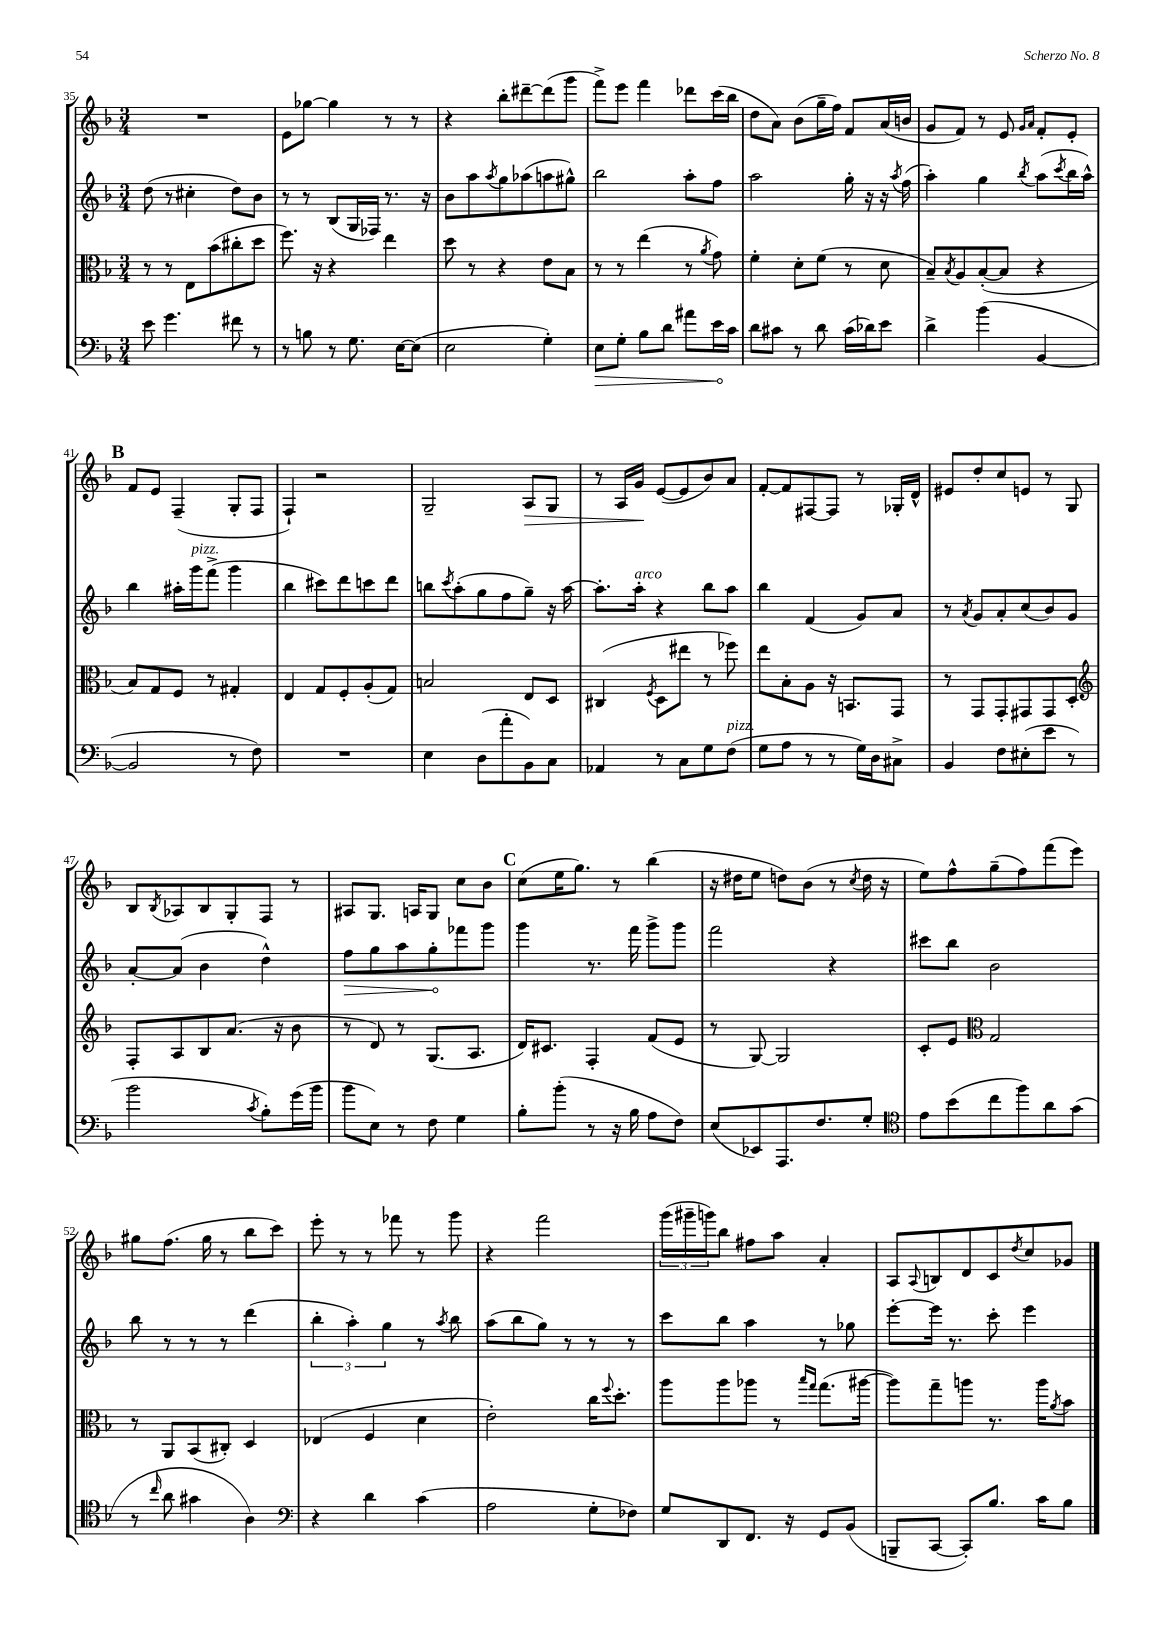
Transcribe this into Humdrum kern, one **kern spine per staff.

**kern	**kern	**kern	**kern
*staff4	*staff3	*staff2	*staff1
*clefF4	*clefC3	*clefG2	*clefG2
*k[b-]	*k[b-]	*k[b-]	*k[b-]
*M3/4	*M3/4	*M3/4	*M3/4
8e\	8r	(8dd\	2.r
4.g\	8r	8r	.
.	8E\L	4cc#'\	.
.	(8b-\	.	.
8f#\	8cc#'\	8dd\L)	.
8r	8dd\J	8b-\J	.
=	=	=	=
8r	8.ff\)	8r	8e\L
8B\	.	8r	[8gg-\J
.	16r	.	.
8r	4r	(8B-/L	4gg-\]
8.G\	.	16G/L	.
.	.	16F-/JJ)	.
.	4ee\	8.r	8r
[16E\LK	.	.	.
(8E\]J	.	.	8r
.	.	16r	.
=	=	=	=
2E\	8dd\	8b-\L	4r
.	8r	8aa\	.
.	.	8qaa/	.
.	4r	8gg\	8bb-'\L
.	.	(8aa-\	[8ddd#~\
4G'\)	8e\L	8aa\	(8ddd#\]
.	8B-\J	8gg#^^\J)	8ggg\J
=	=	=	=
8E\L	8r	2bb-\	8fff^\L)
8G'\J	8r	.	8eee\J
8B-\L	(4ee\	.	4fff\
8d\J	.	.	.
8a#\L	8r	8aa'\L	8ddd-\L
.	8qa/	.	.
16e\L	8g\)	8ff\J	(16ccc\L
16c\JJ	.	.	16bb-\JJ
=	=	=	=
8d\L	4f'\	2aa\	8dd\L
8c#\J	.	.	8a\J)
8r	8d'\L	.	(8b-\L
8d\	(8f\J	.	16gg~\L
.	.	.	16ff\JJ)
(16c#\LL	8r	16gg'\	8f/L
16d-\J)	.	16r	.
8e\J	8d\	16r	(16a/L
.	.	8qaa/	.
.	.	(16ff\	16b/JJ
=	=	=	=
4d^\	8B-~/L)	4aa'\)	8g/L
.	8qB-/	.	.
.	8A/	.	8f/J)
(4b-\	([8B-'/	4gg\	8r
.	8B-/]J	.	8e/
.	.	.	16qqg/LL
.	.	8qbb-/	16qqa/JJ
[4BB-/	4r	(8aa\L	8f'/L
.	.	8qccc/	.
.	.	16bb-\L	8e'/J
.	.	16aa^^\JJ)	.
=	=	=	=
2BB-/]	8B-/L)	4bb-\	8f/L
.	8G/	.	8e/J
.	8F/J	16aa#'\LL	(4F~/
.	.	16ggg\J	.
.	8r	(8fff^\J	.
8r	4G#'/	4ggg\	8G'/L
8F\)	.	.	8F/J
=	=	=	=
2.r	4E/	4bb-\	4F`/)
.	8G/L	8ccc#\L)	2r
.	8F'/	8ddd\	.
.	(8A'/	8ccc\	.
.	8G/J)	8ddd\J	.
=	=	=	=
4E\	2B/	8bb\L	2G~/
.	.	8qccc/	.
.	.	(8aa'\	.
(8D\L	.	8gg\	.
8a'\	.	8ff\	.
8BB-\)	8E/L	8gg~\J)	8A/L
8C\J	8D/J	16r	8G/J
.	.	[16aa\	.
=	=	=	=
4AA-/	(4C#/	8.aa'\]L	8r
.	.	.	16A/LL
.	.	16aa'\Jk	16g/JJ
.	8qF/	.	.
8r	8D\L	4r	([8e/L
8C\L	8ee#\J	.	8e/]
8G\	8r	8bb-\L	8b-/)
(8F\J	8ff-\)	8aa\J	8a/J
=	=	=	=
8G\L	8ee\L	4bb-\	[8f'/L
8A\J	8B-'\	.	8f/]
8r	8A\J	(4f/	[8F#/
8r	16r	.	8F#/]J
.	8.BB/L	.	.
16G\LL)	.	8g/L)	8r
16D\J	.	.	.
8C#^\J	8GG/J	8a/J	16G-'/LL
.	.	.	16d^^/JJ
=	=	=	=
4BB-/	8r	8r	8e#/L
.	.	8qa/	.
.	8GG/L	8g/L	8dd'/
8F\L	8GG'/	8a'/	8cc/
(8E#'\	8GG#/	(8cc/	8e/J
8e\J	8GG#/	8b-/)	8r
8r	8D'/J	8g/J	8G/
=	=	=	=
*	*clefG2	*	*
2b-\	8F'/L	[8a'/L	8B-/L
.	.	.	8qB-/
.	8A/	(8a/]J	8A-/
.	8B-/	4b-\	8B-/
.	(8.a/J	.	8G'/
8qc/	.	.	.
8B-'\L)	.	4dd^^\)	8F/J
.	16r	.	.
(16g\L	8b-\	.	8r
16b-\JJ	.	.	.
=	=	=	=
8b-\L	8r	8ff\L	8A#/L
8E\J)	8d/)	8gg\	8.G/J
8r	8r	8aa\	.
.	.	.	16A/LK
8F\	(8.G/L	8gg'\	8G/J
4G\	.	8fff-\	8cc\L
.	8.A/J	.	.
.	.	8ggg\J	8b-\J
=	=	=	=
8B-'\L	16d/LK)	4ggg\	(8cc\L
.	8.c#/J	.	.
(8b-'\J	.	.	16ee\K
.	.	.	8.gg\J)
8r	4F'/	8.r	.
16r	.	.	8r
16B-\	.	16fff\	.
8A\L	(8f/L	8ggg^\L	(4bb-\
8F\J)	8e/J	8ggg\J	.
=	=	=	=
(8E/L	8r	2fff\	16r
.	.	.	16dd#\LK
8EE-/)	[8G/)	.	8ee\J
8.AAA/	2G/]	.	8dd\L)
.	.	.	(8b-\J
8.F/	.	.	.
.	.	4r	8r
.	.	.	8qcc/
8G'/J	.	.	16dd\
.	.	.	16r
=	=	=	=
*clefC4	*	*	*
8e\L	8c'/L	8ccc#\L	8ee\L)
(8b-\	8e/J	8bb-\J	8ff^^\
*	*clefC3	*	*
8cc\	2G/	2b-\	(8gg~\
8ff\)	.	.	8ff\)
8a\	.	.	(8fff\
(8g\J	.	.	8eee\J)
=	=	=	=
8r	8r	8bb-\	8gg#\L
16qqcc/	.	.	.
8a\	8AA/L	8r	(8.ff\J
4g#\	(8BB-/	8r	.
.	.	.	16gg#\
.	8C#'/J)	8r	8r
4A\)	4D/	(4ddd\	8bb-\L
.	.	.	8ccc\J)
=	=	=	=
*clefF4	*	*	*
4r	(4E-/	6bb-'\	8eee'\
.	.	.	8r
.	.	6aa'\)	.
4d\	4F/	.	8r
.	.	6gg\	.
.	.	.	8fff-\
(4c\	4d\	8r	8r
.	.	8qaa/	.
.	.	8bb-\	8ggg\
=	=	=	=
2A\	2e'\)	(8aa\L	4r
.	.	8bb-\	.
.	.	8gg\J)	2fff\
.	.	8r	.
8G'\L	16cc\LK	8r	.
.	8qqff/	.	.
.	8.dd'\J	.	.
8F-\J)	.	8r	.
=	=	=	=
8G/L	8aa\L	8ccc\L	(24ggg\LL
.	.	.	24ggg#~\
.	.	.	24ggg\J)
8DD/	8aa\	8bb-\J	8bb-\J
8.FF/J	8aa-\J	4aa\	8ff#\L
.	8r	.	8aa\J
16r	.	.	.
.	16qqbb-/LL	.	.
.	16qqgg/JJ	.	.
8GG/L	(8.gg\L	8r	4a'/
(8BB-/J	.	8gg-\	.
.	[16aa#\Jk	.	.
=	=	=	=
8BBB~/L	8aa#\]L)	[8eee'\L	8A/L
.	.	.	8qqA/
[8CC/J	8gg~\	16eee\]Jk	8B/
.	.	8.r	.
8CC'/]L)	8aa\J	.	8d/
8.B-/J	8.r	8ccc'\	8c/
.	.	.	8qdd/
.	.	4eee\	8cc/
16c\LK	16aa\LK	.	.
.	8qa/	.	.
8B-\J	8b-\J	.	8g-/J
==	==	==	==
*-	*-	*-	*-
